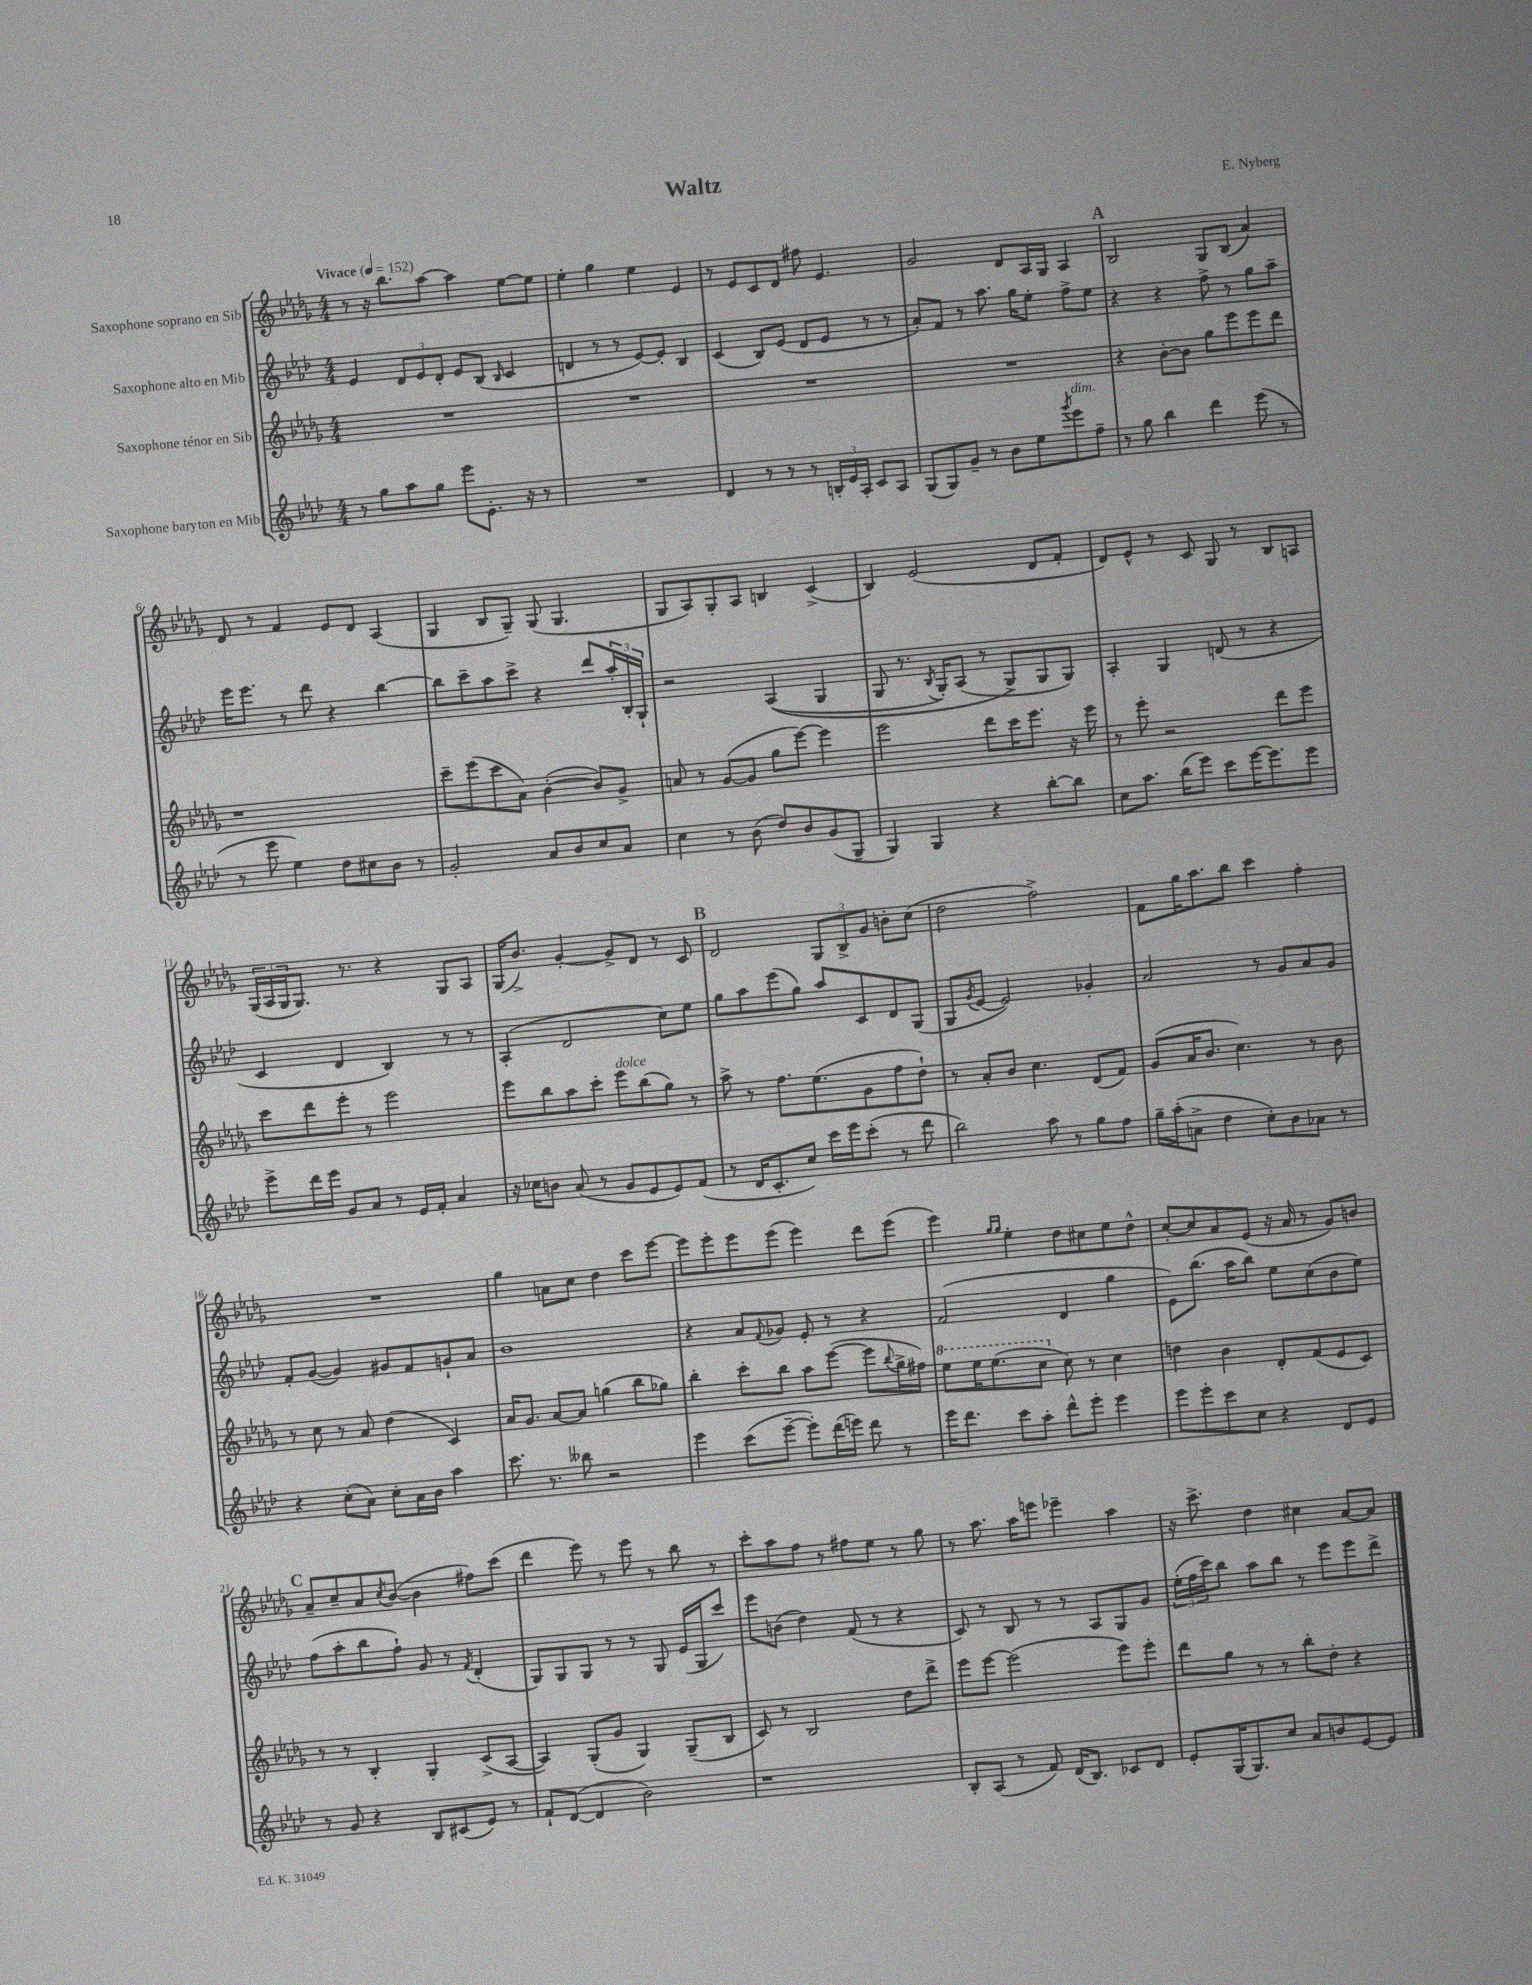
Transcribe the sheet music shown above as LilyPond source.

\header { title = "Waltz" composer = "E. Nyberg" }
<<
\new StaffGroup <<
\new Staff = "s0" \with { instrumentName = "Saxophone soprano en Sib" } {
    \clef treble \key des \major \numericTimeSignature \time 4/4 \tempo "Vivace" 4 = 152
    r8 r16 bes''8. aes''8~ aes''4 ees''8~ ees''8 |
    ees''4-. ges''4 ees''4 ees'4 |
    r8 ees'8 c'8 des'8 fis''8 ees'4. |
    ges'2 des'8 aes16 ges16 aes4 |
    \mark \markup { \bold "A" } bes2 ges8 bes8( aes'4) |
    des'8 r8 f'4 ees'8 des'8 aes4( |
    ges4 bes8 ges8--) ges8( ges4. |
    ges8 aes8) ges8-. aes8 b4 c'4->( |
    bes4) ees'2( des'8 f'8-. |
    des'8) ees'8-^ r8 c'8 ges8 r8 bes8 a8 |
    \tuplet 3/2 { ges16( aes16 ges16 } ges8.) r8. r4 ges8 aes8 |
    ges16( bes'8.->) ges'4~-. ges'8-> des'8 r8 c'8 |
    \mark \markup { \bold "B" } des'2 \tuplet 3/2 { ges8 bes8-> ges'8 } b'8-. c''8( |
    des''2 f''2->) |
    f'8 ges''16 aes''8. bes''8 c'''4 f''4-. |
    R1 |
    ges''4 a'8 c''8 des''4 c'''8 ees'''8~ |
    ees'''8 ees'''8-. ees'''8 ees'''8( ees'''4) des'''8 ees'''8( |
    ees'''4) \grace { ges''16 ges''16 } ees''4-. des''8 cis''8 ees''8 des''8-^ |
    c''8~-. c''8 aes'8 ees'8( r16 aes'16 r8 ges'8) b'8 |
    \mark \markup { \bold "C" } aes'8-- c''8-- aes'8 \acciaccatura { c''8 } bes'8~( bes'4 fis''8) c'''8( |
    des'''4 ees'''8) r8 ees'''8 r8 bes''8 r8 |
    c'''8-. aes''8 f''8 r8 fis''8 ees''8 r8 ges''8 |
    r8 aes''8. aes''16 e'''8 ees'''4-- aes''4 |
    r16 c'''8.-> des''4 cis''4 aes'8~ aes'8 \bar "|." |
}
\new Staff = "s1" \with { instrumentName = "Saxophone alto en Mib" } {
    \clef treble \key aes \major \numericTimeSignature \time 4/4
    ees'4 \tuplet 3/2 { des'8 ees'8 des'8-. } ees'8 bes8( \grace { bes16 } c'4 |
    d'4 r8 r8 ees'8~) ees'8-. bes4 |
    c'4( bes8) ees'8( des'8 ees'8 r8 r8 |
    aes'8-.) f'8 r8 aes''8. g''16 ees''8-. f''8-> ees''8 |
    \mark \markup { \bold "A" } r4 r4 f''8-> r8 g''8 aes''8-- |
    ees'''16 ees'''8. r8 des'''8 r4 bes''4~ |
    bes''8 c'''8-- aes''8 c'''8-> r4 des'''8 \tuplet 3/2 { aes''16-. bes16-. g16-! } |
    r2 aes4(\( g4 |
    g8 r8. \acciaccatura { bes8 } g16-.) aes8( r8 g8->\) g8 g8) |
    aes4-. g4 d'8( r8 r4 |
    c'4 des'4 bes4) r8 r8 |
    aes4-.( des'2 c''8) ees''8 |
    \mark \markup { \bold "B" } g''8 aes''8 ees'''8( g''8) aes''8 c'8 des'8 g8( |
    g8 \acciaccatura { g'8 } ees'8~ ees'2) ges'4-. |
    aes'2 r8 g'8 aes'8 g'8 |
    f'8-. g'8~( g'4) gis'8 f'8 g'8-! aes'8 |
    bes'1 |
    r4 aes'8 \appoggiatura { f'8 } ges'8 ees'8-. r8 r4 |
    f'2( des'4 g''4 |
    ees'8) bes''8.( aes''16 bes''8) ees''8 c''8( bes'8 ees''8) |
    \mark \markup { \bold "C" } f''8( aes''8-. bes''8 f''8-!) g'8 r8 \acciaccatura { f'8 } des'4-.( |
    g8) g8 g8 r8 r8 g8 ees'16( g16 c'''8) |
    ees'''8 b'8( des''4) f'8( r8 r4 |
    c'8) r8 bes8 r8 r8 aes8 g8 g'8 |
    \tuplet 3/2 { ees''16-.( f''16 c'''16) } bes''8 aes''8 bes''8 r8 ees'''8 ees'''8 des'''8-> \bar "|." |
}
\new Staff = "s2" \with { instrumentName = "Saxophone ténor en Sib" } {
    \clef treble \key des \major \numericTimeSignature \time 4/4
    R1 |
    R1 |
    R1 |
    R1 |
    \mark \markup { \bold "A" } r4 bes'8~-. bes'8 ges''8 ees'''8 ees'''8 des'''8 |
    r1 |
    c'''8-- ees'''8( c'''8 aes'8) bes'4~-.( bes'8) ges'8-> |
    a'8 r8 ges'8~( ges'8 ges''8 ees'''8~) ees'''4 |
    ees'''2 des'''8 c'''16 ees'''8. r16 ees'''16 |
    r8 ees'''8-. r2 des'''8 ees'''8 |
    c'''8 des'''8 ees'''8-. r8 ees'''2 |
    ees'''8 bes''8 aes''8 c'''8-. ees'''8^\markup { \italic "dolce" } bes''8( ges''8) r8 |
    \mark \markup { \bold "B" } aes''8-> r8 f''8. ees''8.( ges'8 f''8 des''8-!) |
    r8 aes'8-. bes'8 c''4. des'8( f'8) |
    ges'8( aes'16 bes'8. c''4.) r8 bes'8 |
    r8 c''8 r8 aes'8 des''4( c'4) |
    aes'16 ges'8. aes'8~ aes'8 g''4( bes''8 ges''8) |
    bes''4-. c'''8-. bes''8 aes''8 ees'''8~( ees'''8 \appoggiatura { bes''8 } ges''16-> fis''16) |
    \ottava #1 ees'''8 ees'''16 ees'''8.( c'''8 \ottava #0 c''8) r8 c''4 |
    d''4 bes'4 des'8-. f'8( ees'8 c'8) |
    \mark \markup { \bold "C" } r8 r8 bes4-. ges4-. c'8->( aes8~ |
    aes4) ges8-.( ges'8 ges4) ges8--( bes8 |
    c'8) r8 bes2 des''8 des'''8-> |
    ees'''8 ees'''8~ ees'''2( ees'''8) ees'''8-. |
    des'''8 ges''8 r8 r8 bes''8-. des''8-. r4 \bar "|." |
}
\new Staff = "s3" \with { instrumentName = "Saxophone baryton en Mib" } {
    \clef treble \key aes \major \numericTimeSignature \time 4/4
    r8 g''8 aes''8 g''8 ees'''8 ees'8.-. r16 r8 |
    R1 |
    des'4 r8 r8 r8 \tuplet 3/2 { b16-. ees'16 aes16-. } c'8 aes8 |
    g8( g8) g'8-- r8 bes'8 ees''8 \acciaccatura { g'''8 } ees'''8^\markup { \italic "dim." } f''8-- |
    \mark \markup { \bold "A" } r8 g''8 bes''4 des'''4 ees'''8( r8 |
    r8 ees'''8 ees''4) des''8 cis''8 bes'8 r8 |
    g'2-. aes'8 bes'8 c''8 aes'8 |
    c''4 r8 bes'8( des''8) bes'8 g'8( g8-- |
    g4) g4 r4 bes''8~-. bes''8 |
    c''8 aes''8. bes''16( ees'''8) c'''8 ees'''16~ ees'''8. ees'''8 |
    ees'''8-> des'''16 ees'''16 g'8 aes'8 r8 ees'16 f'16-. aes'4 |
    r16 ces''16 b'8 aes'8( r8 g'8 ees'8 ees'8) f'8( |
    \mark \markup { \bold "B" } r8 des'16 c'8.-. c''8) c'''16 ees'''16 c'''8-.( r8 des'''8 |
    bes''2) aes''8 r8 g''8 f''8 |
    g''16-- aes''16-.( a'8-> des''4 c''8-.) bes'8 aes'8 r8 |
    r4 c''8-.( aes'8) c''8-. aes'16 bes'16 aes''4 |
    c'''8. r8. beses''8 r2 |
    ees'''4 c'''8( ees'''8~-- ees'''8-.) des'''16( e'''16) des'''8 r8 |
    ees'''16 des'''8. c'''8 aes''8-. des'''8-^ ees'''8-. ees'''4 |
    ees'''8 ees'''8-. c'''8 c''8 r4 des'8 ees'8 |
    \mark \markup { \bold "C" } r8 g'8 r4 bes8 cis'8( ees'8) r8 |
    f'8-! des'8~( des'4 bes'2) |
    r1 |
    bes8-. aes8( r8 f'8) des'16( bes8.) ces'8 des'8 |
    ees'8-. g16( g8.) c''8 aes'8 b'8 ees'8~ ees'8 \bar "|." |
}
>>
>>
